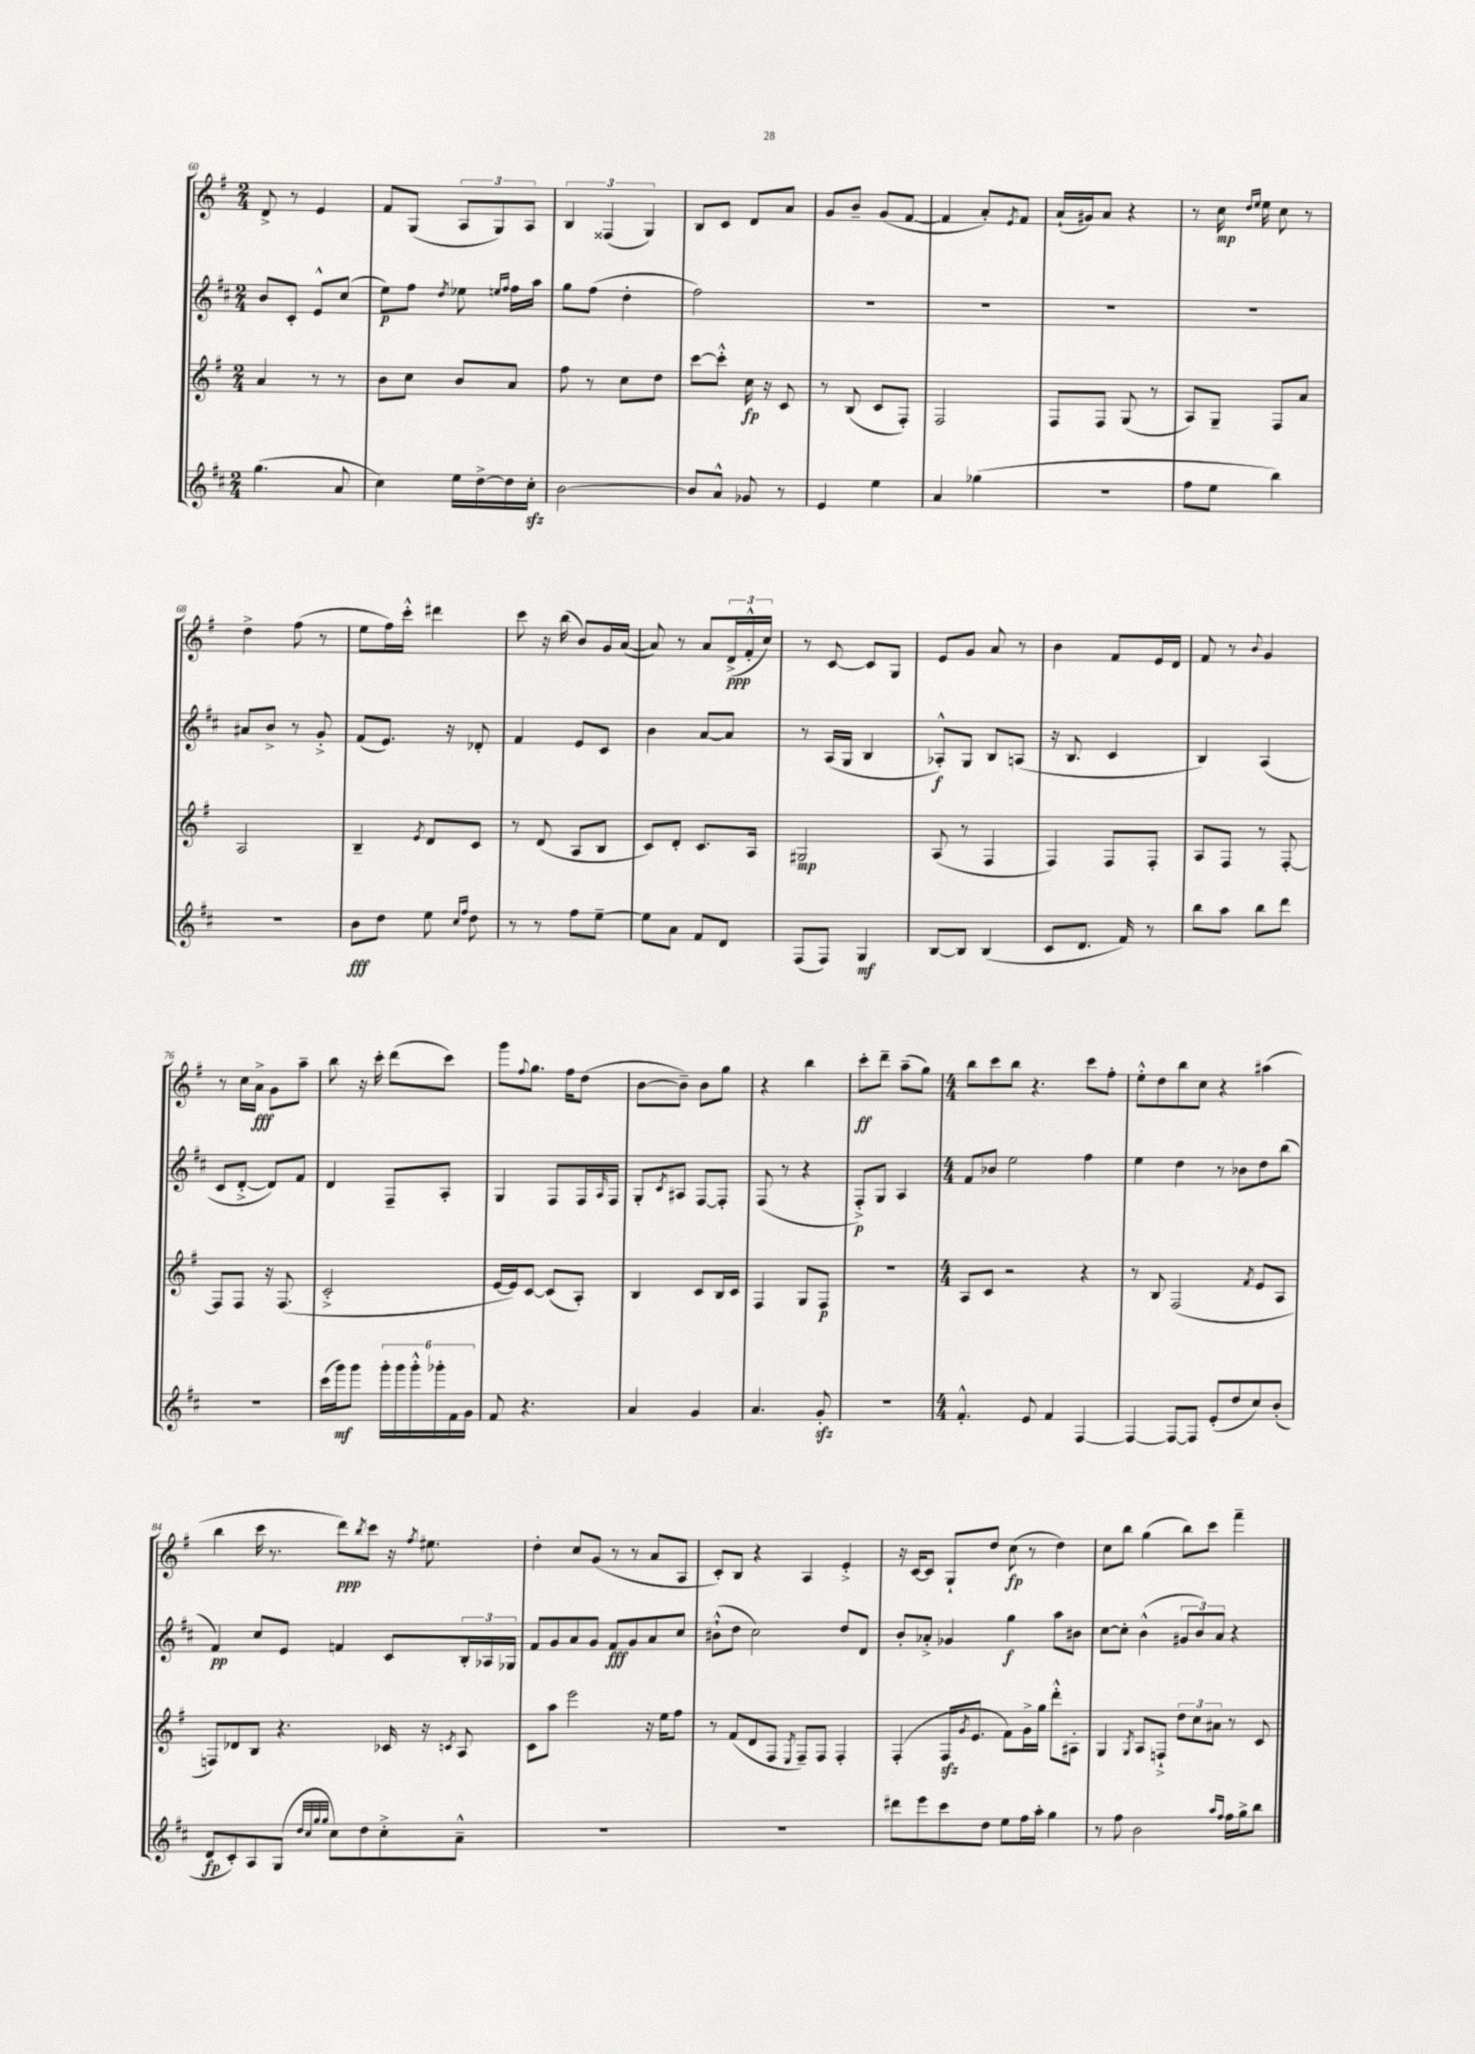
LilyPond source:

<<
\new StaffGroup <<
\new Staff = "s0" {
    \clef treble \key g \major \numericTimeSignature \time 2/4
    d'8-> r8 e'4 |
    fis'8 g8( \tuplet 3/2 { a8 g8) a8 } |
    \tuplet 3/2 { b4 fisis4( g4) } |
    b8 c'8 d'8 a'8 |
    g'8 b'8-- g'8( fis'8~ |
    fis'4 a'8-.) \acciaccatura { e'8 } fis'8 |
    a'16-!( gis'16) a'8 r4 |
    r8 c''16\mp \grace { d''16 e''16 } e''16 c''8 r8 |
    d''4-> fis''8( r8 |
    e''8 fis''16) c'''16-.-^ dis'''4 |
    c'''8 r16 b''16( b'8) g'16 a'16~( |
    a'8) r8 a'8 \tuplet 3/2 { d'16->\ppp( fis'16-.-^ c''16) } |
    r8 c'8~ c'8 g8 |
    e'8 g'8 a'8 r8 |
    b'4 fis'8 e'16 d'16 |
    fis'8 r8 \appoggiatura { b'8 } g'4 |
    r8 c''16 a'16->\fff g'8 a''8-- |
    b''8 r16 c'''16-. d'''8( c'''8) |
    g'''8 \appoggiatura { fis''8 } g''8. fis''16 d''8( |
    b'8~ b'8--) b'8 g''8 |
    r4 b''4 |
    c'''8-.\ff d'''8-- a''8--( g''8) |
    \numericTimeSignature \time 4/4 b''8 c'''8 b''8 r4. c'''8 fis''8-. |
    e''8-.-^ d''8 b''8 c''8 r4 ais''4( |
    b''4 c'''16 r8. d'''8\ppp) \acciaccatura { b''8 } c'''8 r16 \acciaccatura { fis''8 } eis''8. |
    d''4-. c''8 g'8( r8 r8 a'8 a8 |
    c'8-.) b8 r4 a4 e'4-.-> |
    r16 c'16~ c'8 g8-! d''8 c''8\fp( r8 d''4) |
    c''8 b''8 g''4( b''8) c'''8 fis'''4-- \bar "|." |
}
\new Staff = "s1" {
    \clef treble \key d \major \numericTimeSignature \time 2/4
    b'8 cis'8-. e'8-^ cis''8( |
    e''8\p) fis''8 \acciaccatura { d''8 } ees''8 \grace { e''16 fis''16 } fis''16 a''16 |
    g''8 fis''8( d''4-. |
    fis''2) |
    R2 |
    R2 |
    R2 |
    R2 |
    ais'8 b'8-> r8 g'8-.-> |
    fis'8( e'8.) r16 des'8-. |
    fis'4 e'8 cis'8 |
    b'4 a'8~ a'8 |
    r8 a16( g16 b4 |
    aes8-.-^\f) g8 b8 a8( |
    r16 b8. cis'4 |
    b4) a4( |
    cis'8 d'8~-.-> d'8) fis'8 |
    d'4 fis8-- a8-. |
    g4 fis8 fis16 \grace { a16 } fis16 |
    g8-. \acciaccatura { cis'8 } ais8 fis8~ fis8-. |
    fis8( r8 r4 |
    fis8-.->\p) g8 a4 |
    \numericTimeSignature \time 4/4 fis'8 bes'8 e''2 fis''4 |
    e''4 d''4 r8 bes'8 d''8 b''8( |
    fis'4\pp) cis''8 e'8 f'4 cis'8 \tuplet 3/2 { b16-. aes16 ges16 } |
    fis'8 g'8 a'8 g'8 fis'8\fff g'8 a'8 cis''8 |
    bis'8-!-^( d''8 cis''2) d''8 d'8 |
    b'8-. aes'8-.-> ges'4 g''4\f a''8 bis'8 |
    cis''8~ cis''8-. b'4-^( \tuplet 3/2 { gis'8 b'8) a'8 } r4 \bar "|." |
}
\new Staff = "s2" {
    \clef treble \key g \major \numericTimeSignature \time 2/4
    a'4 r8 r8 |
    b'8 c''8 b'8 a'8 |
    fis''8 r8 c''8 d''8 |
    c'''8~ c'''8-.-^ c''16\fp r16 c'8 |
    r8 b8( c'8 fis8-.) |
    fis2 |
    fis8 fis8 g8( r8 |
    a8) g8-- fis8 a'8 |
    a2 |
    b4-- \acciaccatura { e'8 } d'8 c'8 |
    r8 d'8( a8 b8 |
    c'8) d'8-. c'8. a16 |
    gis2\mp |
    a8( r8 fis4 |
    fis4) fis8 fis8-. |
    a8 fis8 r8 fis8~-. |
    fis8 fis8 r16 fis8.( |
    c'2-.-> |
    e'16~ e'16) c'8~ c'8( a8-.) |
    b4 c'8 b16 c'16 |
    fis4 g8 fis8\p |
    R2 |
    \numericTimeSignature \time 4/4 a8 c'8 r2 r4 |
    r8 b8 fis2( \acciaccatura { fis'8 } e'8 a8 |
    f8) des'8 b8 r4. ces'16 r16 \acciaccatura { c'8 } a8 |
    c'8 a''8 e'''2 r16 e''16 fis''8 |
    r8 fis'8( d'8 fis8 \acciaccatura { e8 } fis8--) fis8 fis4-. |
    fis4-.( fis16\sfz \acciaccatura { g'8 } e'8. fis'8) g'16-> g''16 d'''8-.-^ ais8-. |
    g4 \acciaccatura { g8 } a8 f8-!-> \tuplet 3/2 { d''8 c''8 ais'8 } r8 c'8 \bar "|." |
}
\new Staff = "s3" {
    \clef treble \key d \major \numericTimeSignature \time 2/4
    g''4.( a'8 |
    cis''4) e''16 d''16~-> d''16 cis''16-.\sfz |
    b'2~ |
    b'8 a'8-^ ges'8 r8 |
    e'4 e''4 |
    a'4 ges''4( |
    r2 |
    fis''8 e''8 b''4) |
    r2 |
    b'8\fff d''8 e''8 \grace { cis''16 fis''16 } d''8 |
    r8 r8 fis''8 e''8~-- |
    e''8 a'8 fis'8 d'8 |
    fis8( fis8) g4\mf |
    b8~ b8 b4( |
    cis'8 d'8. fis'16) r8 |
    b''8 a''8 b''8 d'''8 |
    r2 |
    cis'''16( g'''16\mf) g'''8 \tuplet 6/4 { g'''16-. g'''16 g'''16-.-^ ges'''16-. fis'16 g'16 } |
    fis'8 r4. |
    a'4 g'4 |
    a'4. g'8-.\sfz |
    r2 |
    \numericTimeSignature \time 4/4 fis'4.-.-^ e'8 fis'4 fis4~ |
    fis4~ fis8~ fis8 e'8-.( d''8 cis''8) b'8-.( |
    d'8\fp cis'8-.) a8 g8( \grace { d''32 cis''32 g''32 g''32 } cis''8) d''8 cis''8-.-> a'8---^ |
    R1 |
    R1 |
    dis'''8 e'''8 cis'''8 d''8 e''8 fis''16 a''16-. g''4 |
    r8 fis''8 b'2 \grace { a''16 fis''16 } fis''16 g''16-> b''8 \bar "|." |
}
>>
>>
\layout { \context { \Score currentBarNumber = #60 } }
